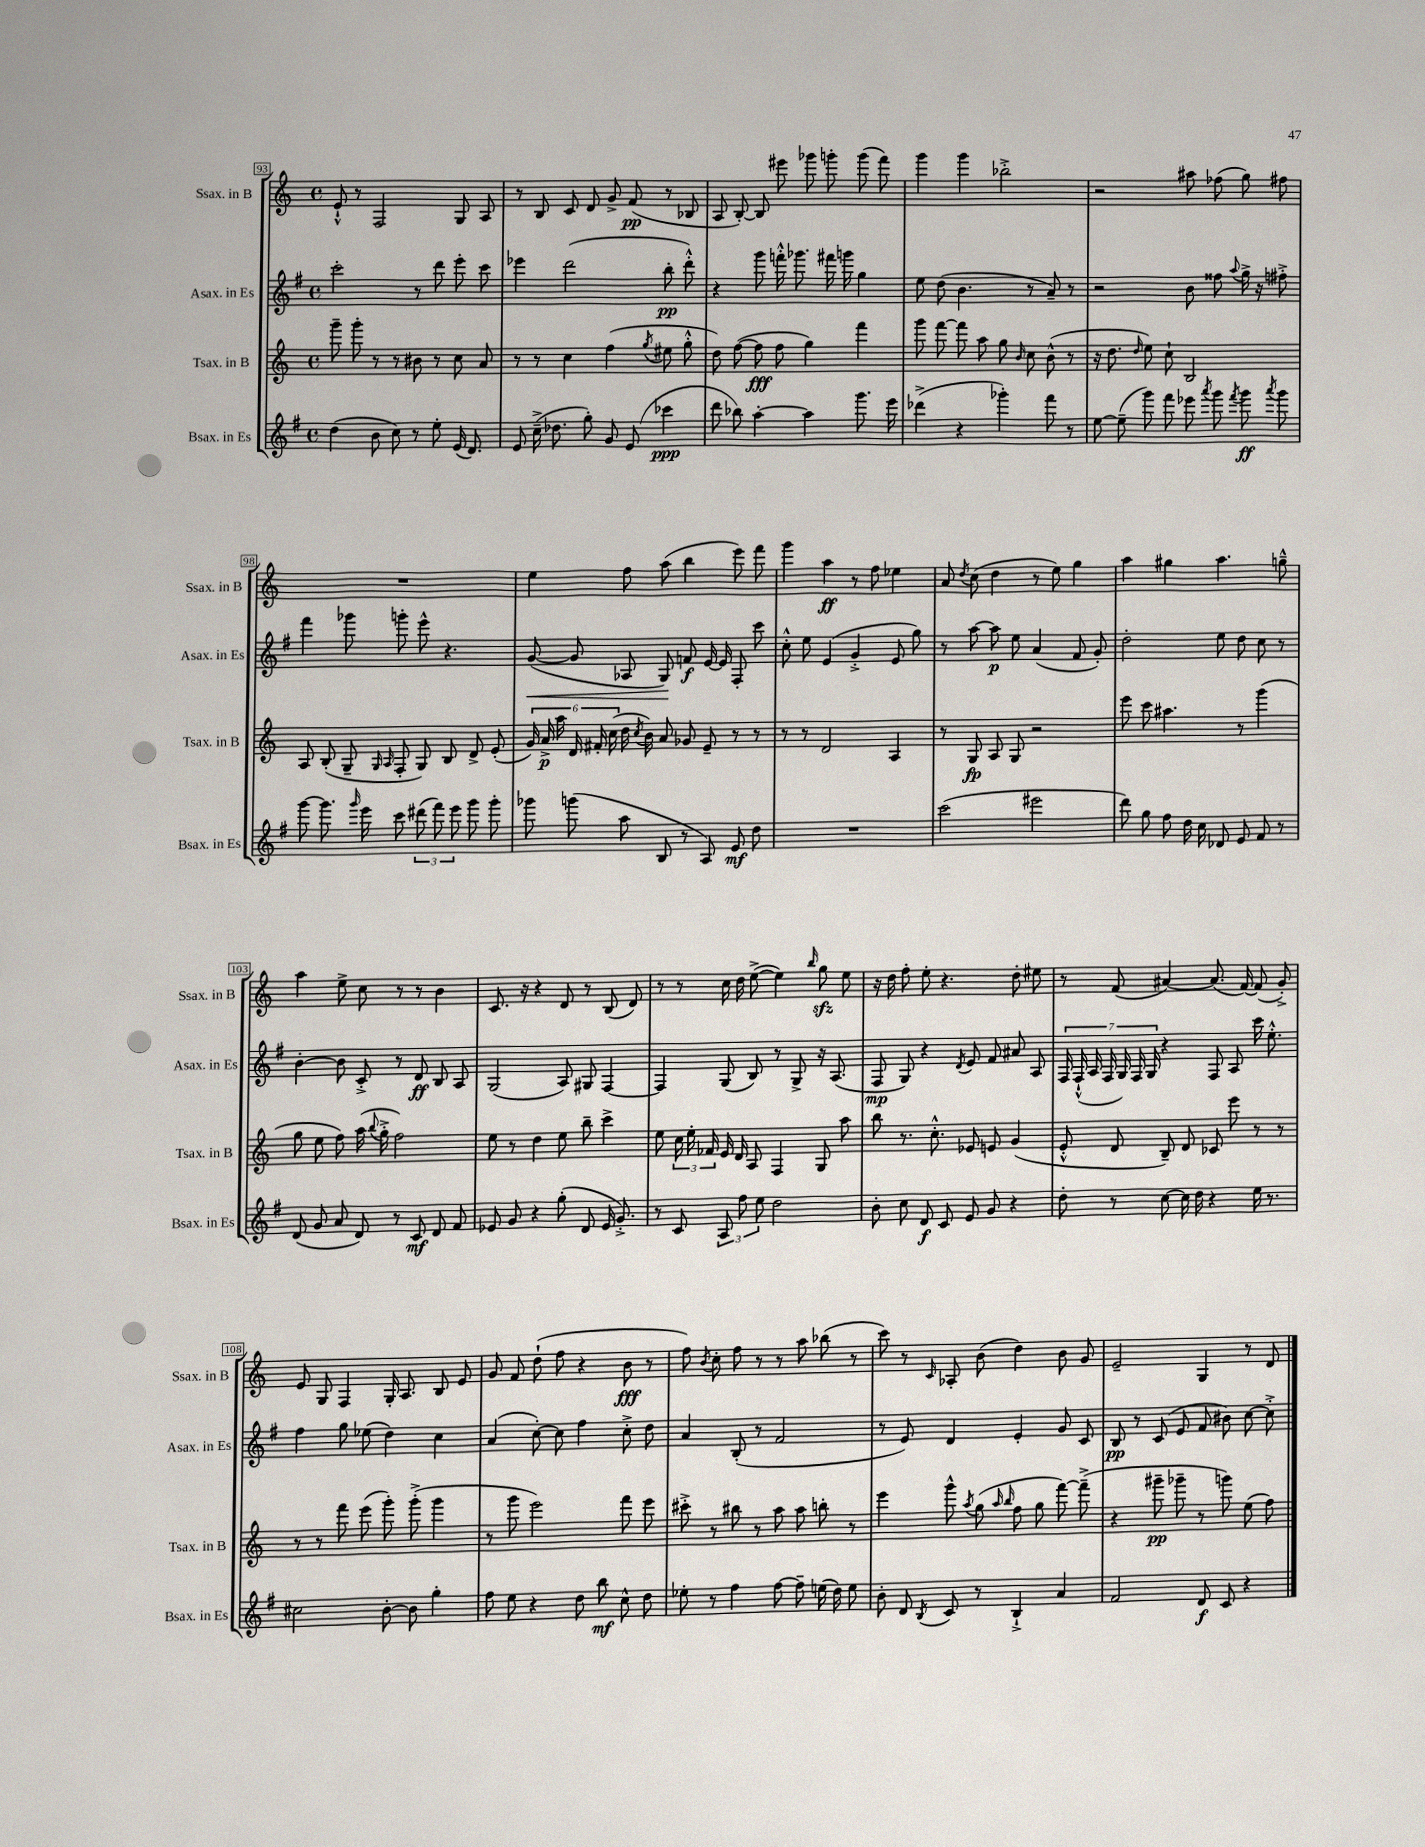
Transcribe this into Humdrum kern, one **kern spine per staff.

**kern	**kern	**kern	**kern
*staff4	*staff3	*staff2	*staff1
*clefG2	*clefG2	*clefG2	*clefG2
*k[f#]	*k[]	*k[f#]	*k[]
*M4/4	*M4/4	*M4/4	*M4/4
*met(c)	*met(c)	*met(c)	*met(c)
(4dd	8ggg~	2ccc'	8e`^^
.	8ggg'	.	8r
8b	8r	.	2F
8cc)	8r	.	.
8r	8b#	8r	.
8ee'	8r	8ddd	.
(16e	8cc	8eee'	8G
8.d)	.	.	.
.	8a	8ccc	8A
=	=	=	=
8e	8r	4eee-	8r
(16cc~^	8r	.	8B
8.dd-	.	.	.
.	4cc	(2ddd	8c
8gg')	.	.	8d
8g	(4ff	.	8g^
(8e	.	.	(8f
.	8qgg	.	.
4ccc-	8ee#	8bb'	8r
.	8gg'^^	8ddd'^^)	8B-
=	=	=	=
8ddd	8dd)	4r	8A
8bb-)	([8ff	.	[8B')
[4aa'	8ff]	8ggg	8B]
.	8ff	16fff'^^	8eee#
.	.	8.ggg-	.
4aa]	4gg)	.	8ggg-
.	.	16fff#	8ggg'
.	.	16ggg	.
8.ggg	4fff	4gg	(8ggg
.	.	.	8fff)
16eee	.	.	.
=	=	=	=
(4ddd-^	8ggg	8ee	4ggg
.	[8fff	(8dd	.
4r	8fff]	4.b	4ggg
.	8aa	.	.
4ggg-')	8gg	.	2bb-'^
.	16qqb	.	.
.	8cc	8r	.
8fff#	(8b^^	8a~)	.
8r	8r	8r	.
=	=	=	=
[8ee	16r	2r	2r
.	8.dd	.	.
(8ee~]	.	.	.
.	16qqdd	.	.
8ggg)	8ee)	.	.
8fff#	8cc`	.	.
8eee-	2B	8b	8aa#
8qaaa	.	.	.
8ggg	.	8ff##	(8ff-
8qfff#	.	8qqaa	.
8ggg	.	16gg^	8gg)
.	.	16r	.
8qaaa	.	.	.
8ggg	.	8ff#'^	8ff#
=	=	=	=
[8ggg	8A	4fff#	1r
8.ggg]	(8B'	.	.
.	8G~	8ggg-	.
16qqggg	.	.	.
16eee	.	.	.
.	16qqG	.	.
.	16qqA	.	.
8ccc	8F'	8ggg'	.
(12ddd#	8G)	8eee^^	.
12fff#)	.	.	.
.	8B	4.r	.
12eee	.	.	.
8ggg	8d^	.	.
8ggg'	(8e'	.	.
=	=	=	=
8ggg-	24g)	([8g	4ee
.	24a^	.	.
.	24aa	.	.
(8ggg	24d	8g]	.
.	24f#'	.	.
.	(24cc	.	.
8aa	16dd	8A-	8ff
.	8qcc	.	.
.	16b)	.	.
8B	8a	8G)	(8aa
8r	8g-	8f	4bb
8A)	8e~	[16e	.
.	.	16e]	.
8e	8r	8F#'	8eee)
8dd	8r	8ccc	8fff
=	=	=	=
1r	8r	8cc'^^	4ggg
.	8r	8ee	.
.	2d	(4e	4aa
.	.	4g'^	8r
.	.	.	8ff
.	4A	8e	4ee-
.	.	8gg)	.
=	=	=	=
(2ccc	8r	8r	8a
.	.	.	8qdd
.	8G	[8aa	(8cc
.	8A	8aa]	4dd
.	8G	8ee	.
2eee#	2r	(4a	8r
.	.	.	8ee)
.	.	8f#	4gg
.	.	8g')	.
=	=	=	=
8ddd)	8eee	2dd'	4aa
8gg	8ccc	.	.
8ff#	4.aa#	.	4gg#
16dd	.	.	.
16cc	.	.	.
8d-	.	8ee	4.aa
8e	8r	8dd	.
8f#	(4ggg	8cc	.
8r	.	8r	8gg~^^
=	=	=	=
(8d	8gg	[4b'	4aa
8g	8ee	.	.
8a	8ff)	8b]	8ee^
8d)	(16aa	8c'^	8cc
.	8qqbb	.	.
.	16gg'^	.	.
8r	2ff)	8r	8r
8c	.	8d	8r
8d	.	8B	4b
8f#	.	8A	.
=	=	=	=
8e-	8ee	(2G	8.c
8g	8r	.	.
.	.	.	16r
4r	4dd	.	4r
(8gg'	8ee	8A)	8d
8d	8bb~	8G#	8r
16e-	4ccc^	[4F#	(8B
8.g'^)	.	.	.
.	.	.	8d)
=	=	=	=
8r	8ee	4F#]	8r
8c	24cc	.	8r
.	24ee'	.	.
.	24f-	.	.
12A	16e	(8G	16cc
.	16d	.	16dd
12ff#	.	.	.
.	8A	8B)	([8ee^
12ee	.	.	.
2dd	4F	8r	4ee])
.	.	8G^	.
.	.	.	16qqbb
.	8G	16r	8gg
.	.	(8.A	.
.	8aa	.	8ee
=	=	=	=
8b'	8bb	8F#	16r
.	.	.	16dd
8cc	8.r	8G)	8ff'
8d	.	4r	8ee'
.	8.cc'^^	.	.
8c	.	.	4.r
.	.	8qd	.
8e	8e-	8e	.
8g	8e	8f#	.
4r	(4g	8a#	8dd'
.	.	8A	8ee#
=	=	=	=
8dd'	8e'^^	28F#	8r
.	.	(28F#`^^	.
.	.	28A	.
.	.	28F#	.
8r	8d	.	(8f
.	.	28G)	.
.	.	28F#	.
.	.	28G	.
[8cc	8B~)	4r	[4a#)
16cc]	8d	.	.
16dd	.	.	.
4r	8c-	8F#	(8.a#]
.	8eee	8A	.
.	.	.	[16f)
16ee	8r	16ccc	(8f]
8.r	.	8.ee'^^	.
.	8r	.	8g'^)
=	=	=	=
2cc#	8r	4ff#	8e
.	8r	.	8G
.	8fff	8gg	4F
.	(8eee	(8ee-	.
[8b'	8ggg')	4dd)	16G'
.	.	.	8.A
8b]	(8ggg'^	.	.
4gg'	4ggg	4cc	8B
.	.	.	8e
=	=	=	=
8ff#	8r	(4a	8g
8ee	8ggg	.	8f
4r	2eee)	[8cc')	(8dd`
.	.	8cc]	8ff
8dd	.	4ff#	4r
8bb	.	.	.
8cc^^	8fff	8cc'^	8b
8dd	8eee	8dd	8r
=	=	=	=
8ee-'	8ccc#'^	4a	8ff)
.	.	.	8qb
8r	8r	.	8cc'
4ff#	8bb#	(8B'	8ff
.	8r	8r	8r
[8ff#	8aa	2f#	8r
8ff#~]	8aa	.	8aa
(16ee	8bb'	.	(8bb-
16dd)	.	.	.
8ee	8r	.	8r
=	=	=	=
8b'	4eee	8r	8ccc)
8d	.	8e)	8r
8qB	.	.	16qqc
8c	8ggg^^	4d	8A-'
.	8qaa	.	.
8r	(8gg	.	(8b
.	16qqaa	.	.
.	16qqbb	.	.
4B`^	8ff	4e'	4dd)
.	8gg	.	.
4a	[8fff)	8g	8b
.	(8fff~^]	8c	8g
=	=	=	=
2f#	4r	8B	2e~
.	.	8r	.
.	8ggg#~	(8c	.
.	8ggg-~	8e	.
8d	8r	8f#	4G
8c	8ggg)	8b#)	.
4r	(8ee	[8cc	8r
.	8ff)	8cc'^]	8d
==	==	==	==
*-	*-	*-	*-
